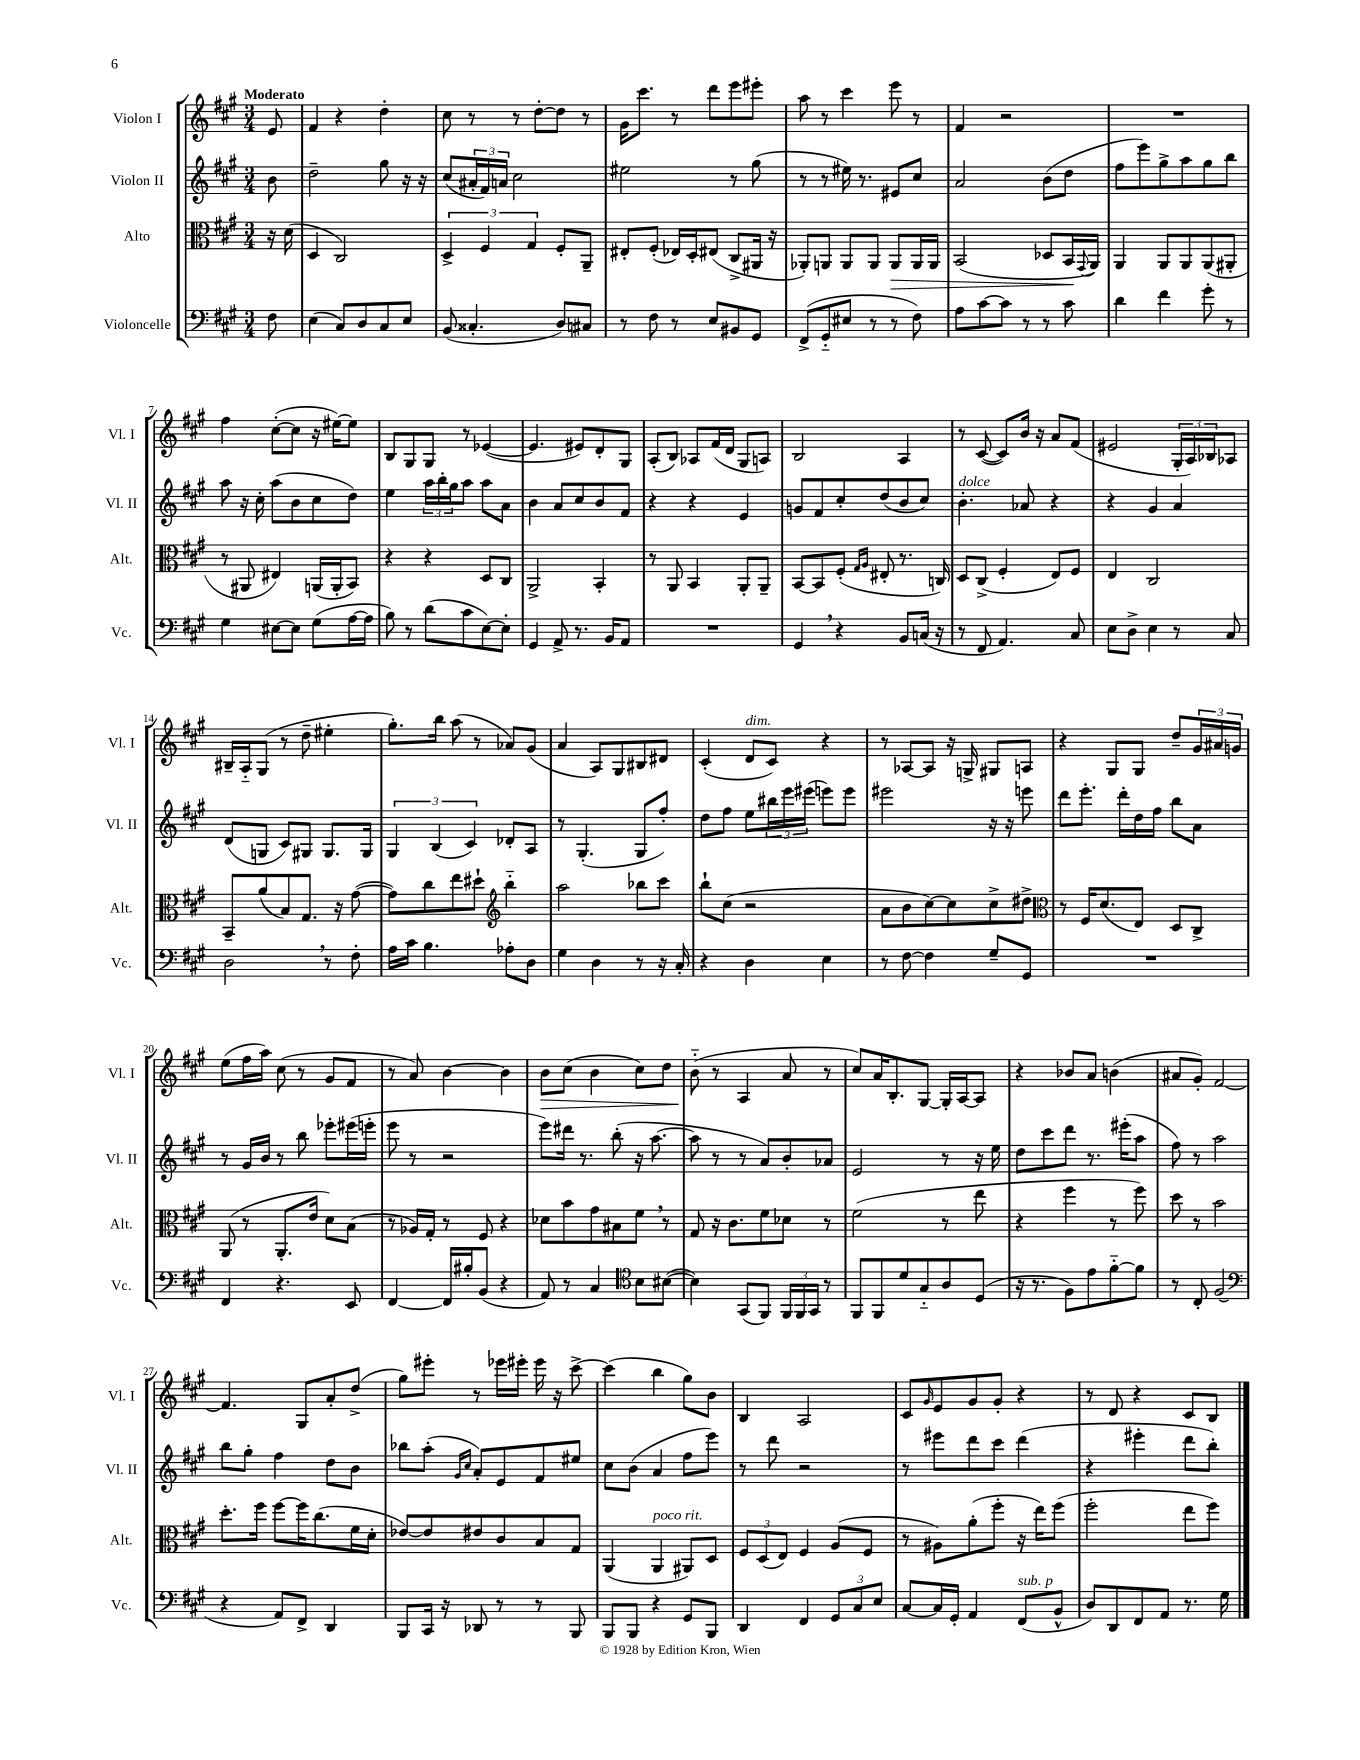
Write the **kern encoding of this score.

**kern	**kern	**dynam	**kern	**kern	**dynam
*part4	*part3	*part3	*part2	*part1	*part1
*staff4	*staff3	*staff3	*staff2	*staff1	*staff1
*I"Violoncelle	*I"Alto	*	*I"Violon II	*I"Violon I	*
*I'Vc.	*I'Alt.	*	*I'Vl. II	*I'Vl. I	*
*clefF4	*clefC3	*	*clefG2	*clefG2	*
*k[f#c#g#]	*k[f#c#g#]	*	*k[f#c#g#]	*k[f#c#g#]	*
*M3/4	*M3/4	*	*M3/4	*M3/4	*
=	=	=	=	=	=
!	!	!	!	!LO:TX:a:B:t=Moderato	!
8F#\	16r	.	8b\	8e/	.
.	(16d\	.	.	.	.
=1	=1	=1	=1	=1	=1
(4E\	4D/	.	2dd~\	4f#/	.
8C#/L)	2C#/)	.	.	4r	.
8D/	.	.	.	.	.
8C#/	.	.	8gg#\	4dd'\	.
8E/J	.	.	16r	.	.
.	.	.	16r	.	.
=2	=2	=2	=2	=2	=2
(8BB/	6D^/	.	(8cc#/L	8cc#\	.
4.C##X'/	.	.	24a#X'/L	8r	.
.	6F#/	.	24f#/)	.	.
.	.	.	24an/JJ	.	.
.	.	.	2cc#\	8r	.
.	6G#/	.	.	.	.
.	.	.	.	[8dd'\L	.
8D/L)	8F#'/L	.	.	8dd\J]	.
8C#X/J	8AA~/J	.	.	8r	.
=3	=3	=3	=3	=3	=3
8r	8E#X'/L	.	2ee#X\	16g#\KL	.
.	.	.	.	8.ccc#\J	.
8F#\	(8F#'/J	.	.	.	.
8r	16E-X/LL)	.	.	8r	.
.	16D'/J	.	.	.	.
8E/L	(8E#X/J	.	.	8ddd\L	.
8BB#X/	8C#^/L	.	8r	8eee\	.
8GG#/J	16AA#X/Jk	.	(8gg#\	8eee#X'\J	.
.	16r	.	.	.	.
=4	=4	=4	=4	=4	=4
(8FF#^/L	8AA-X'/L)	.	8r	8aa\	.
8GG#/	8AAn/J	.	8r	8r	.
8E#X/J	8AA/L	.	16ee#X\)	4ccc#\	.
.	.	.	8.r	.	.
8r	8AA/J	.	.	.	.
!	!	!LO:HP:b	!	!	!
8r	8AA/L	>	8e#X/L	8eee\	.
8F#\)	16AA/L	.	8cc#/J	8r	.
.	16AA/JJ	.	.	.	.
=5	=5	=5	=5	=5	=5
8A\L	(2BB/	.	2a/	4f#/	.
[8c#\	.	.	.	.	.
8c#\J]	.	.	.	2r	.
8r	.	.	.	.	.
8r	8D-X/L	.	(8b\L	.	.
8c#\	16BB/L	.	8dd\J	.	.
.	8qqGG#/	.	.	.	.
.	16AA/JJ)	]	.	.	.
=6	=6	=6	=6	=6	=6
4d\	4AA/	.	8ff#\L	2.r	.
.	.	.	8eee\)	.	.
4f#\	8AA/L	.	8gg#^\	.	.
.	8AA/	.	8aa\	.	.
8g#'\	(8AA/	.	8gg#\	.	.
8r	8AA#X'/J	.	8bb\J	.	.
!!LO:LB:g=z
=7	=7	=7	=7	=7	=7
4G#\	8r	.	8aa\	4ff#\	.
.	8AA#X/	.	16r	.	.
.	.	.	16cc#'\	.	.
[8E#X\L	4E#X/)	.	(8aa\L	([8cc#'\L	.
8E#\J]	.	.	8b\	8cc#\J]	.
(8G#\L	(16AAn/LL	.	8cc#\	16r	.
.	16AA'/J	.	.	[16ee#X\KL)	.
[16A\L	8BB/J)	.	8dd\J)	8ee#\J]	.
16A\JJ]	.	.	.	.	.
=8	=8	=8	=8	=8	=8
8B\)	4r	.	4ee\	8B/L	.
8r	.	.	.	8G#/	.
(8d\L	4r	.	24aa\LL	8G#/J	.
.	.	.	24bb'\	.	.
.	.	.	24gg#\J	.	.
8c#\	.	.	8aa\J	8r	.
[8E\)	8D/L	.	8aa\L	([4e-X/	.
8E'\J]	8C#/J	.	8a\J	.	.
=9	=9	=9	=9	=9	=9
4GG#/	2AA^/	.	4b\	4.e-/]	.
8AA^/	.	.	8a/L	.	.
8.r	.	.	8cc#/	8e#X/L)	.
.	4BB'/	.	8b/	8d'/	.
16BB/KL	.	.	.	.	.
8AA/J	.	.	8f#/J	8G#/J	.
=10	=10	=10	=10	=10	=10
2.r	8r	.	4r	(8A'/L	.
.	8AA/	.	.	8B/J)	.
.	4BB/	.	4r	8A-X/L	.
.	.	.	.	(16f#/L	.
.	.	.	.	16d/JJ	.
.	8AA'/L	.	4e/	8G#/L	.
.	8AA~/J	.	.	8An/J)	.
=11	=11	=11	=11	=11	=11
4GG#,/	[8BB/L	.	8gn/L	2B/	.
.	8BB/]	.	8f#/	.	.
4r	(8F#'/J	.	8cc#'/	.	.
.	16qqG#/LL	.	.	.	.
.	16qqA/JJ	.	.	.	.
.	8E#X'/	.	(8dd/	.	.
8BB/L	8.r	.	8b/	4A/	.
(16Cn/Jk	.	.	8cc#/J)	.	.
16r	16Cn/)	.	.	.	.
=12	=12	=12	=12	=12	=12
!	!	!	!LO:TX:a:i:t=dolce	!	!
8r	8D/L	.	4.b'\	8r	.
8FF#/	(8C#^/J	.	.	([8c#/	.
4.AA/)	4F#'/	.	.	8c#/L])	.
.	.	.	8a-X/	16b/Jk	.
.	.	.	.	16r	.
.	8E/L)	.	4r	8a/L	.
8C#/	8F#/J	.	.	(8f#/J	.
=13	=13	=13	=13	=13	=13
8E\L	4E/	.	4r	2e#X/	.
8D^\J	.	.	.	.	.
4E\	2C#/	.	4g#/	.	.
8r	.	.	4a/	24G#'/LL	.
.	.	.	.	24A/)	.
.	.	.	.	24B-X/J	.
8C#/	.	.	.	8A-X/J	.
!!LO:LB:g=z
=14	=14	=14	=14	=14	=14
2D,\	8BB~/L	.	(8d/L	16B#X~/LL	.
.	.	.	.	16A/J	.
.	(8a/	.	8Gn/J	(8G#/J	.
.	8B/)	.	8c#/L)	8r	.
.	8.G#/J	.	8G#X/J	8dd~\	.
8r	.	.	8.G#/L	4ee#X'\	.
.	16r	.	.	.	.
8F#'\	([8g#\	.	.	.	.
.	.	.	16G#/Jk	.	.
=15	=15	=15	=15	=15	=15
16A\LL	8g#\L])	.	6G#/	8.gg#'\L)	.
16c#\JJ	.	.	.	.	.
4.B\	8cc#\	.	.	.	.
.	.	.	(6B/	.	.
.	.	.	.	16bb\Jk	.
.	8ee\	.	.	(8aa\	.
.	.	.	6c#/)	.	.
.	8dd#X`\J	.	.	8r	.
*	*clefG2	*	*	*	*
8A-X'\L	4bb\	.	8d-X'/L	8a-X/L)	.
8D\J	.	.	8A/J	(8g#/J	.
=16	=16	=16	=16	=16	=16
4G#\	2aa\	.	8r	4a/	.
.	.	.	(4.G#'/	.	.
4D\	.	.	.	8A/L)	.
.	.	.	.	8G#/	.
8r	8bb-X\L	.	8G#/L	8B#X/	.
16r	8ccc#\J	.	8ff#'/J)	8d#X/J	.
16C#'/	.	.	.	.	.
=17	=17	=17	=17	=17	=17
4r	8bb`\L	.	8dd\L	(4c#'/	.
.	(8cc#\J	.	8ff#\J	.	.
!	!	!	!	!LO:TX:a:i:t=dim.	!
4D\	2r	.	8ee\L	8d/L	.
.	.	.	24bb#X\L	8c#/J)	.
.	.	.	24eee\	.	.
.	.	.	(24eee#X\JJ	.	.
4E\	.	.	8eeen\L)	4r	.
.	.	.	8eee\J	.	.
=18	=18	=18	=18	=18	=18
8r	8a\L	.	2eee#X\	8r	.
[8F#\	8b\	.	.	[8A-X/L	.
4F#\]	[8cc#\)	.	.	8A-/J]	.
.	8cc#\]	.	.	16r	.
.	.	.	.	16Gn^/	.
8G#~/L	8cc#^\	.	16r	8G#X/L	.
.	.	.	16r	.	.
8GG#/J	8dd#X^\J	.	8eeen\	8An/J	.
=19	=19	=19	=19	=19	=19
*	*clefC3	*	*	*	*
2.r	8r	.	8ddd\L	4r	.
.	16F#/KL	.	8.eee'\J	.	.
.	(8.d/	.	.	.	.
.	.	.	.	8G#/L	.
.	.	.	16ddd'\LL	.	.
.	8E/J)	.	16dd\	8G#/J	.
.	.	.	16ff#\JJ	.	.
.	8D/L	.	8bb\L	8dd~/L	.
.	8C#^/J	.	8a\J	24g#/L	.
.	.	.	.	24a#X/	.
.	.	.	.	24gn/JJ	.
!!LO:LB:g=z
=20	=20	=20	=20	=20	=20
4FF#/	(8AA/	.	8r	(8ee\L	.
.	8r	.	16g#/LL	16ff#\L	.
.	.	.	16b/JJ	16aa\JJ)	.
4.r	8.AA'/L	.	8r	(8cc#\	.
.	.	.	8bb\	8r	.
.	16e/Jk	.	.	.	.
.	8d\L)	.	8eee-X'\L	8g#/L	.
8EE/	(8B\J	.	(16eee#X\L	8f#/J	.
.	.	.	16eeen'\JJ	.	.
=21	=21	=21	=21	=21	=21
[4FF#/	8r	.	8eee\	8r	.
.	16A-X/LL)	.	8r	8a/)	.
.	16G#'/JJ	.	.	.	.
16FF#/LL]	8r	.	2r	[4b\	.
16B#X'/J	.	.	.	.	.
(8BB/J	8F#/	.	.	.	.
4r	4r	.	.	4b\]	.
=22	=22	=22	=22	=22	=22
!	!	!	!	!	!LO:HP:b
8AA/)	8d-X\L	.	8eee\L)	8b\L	>
8r	8b\	.	16ddd#X\Jk	(8cc#\J	.
.	.	.	8.r	.	.
4C#/	8g#\	.	.	4b\	.
.	8B#X\	.	(8bb'\	.	.
*clefC4	*	*	*	*	*
8B\L	8f#,\J	.	16r	8cc#\L)	.
.	.	.	[8.aa\	.	.
([8B#X\J	8r	.	.	8dd\J	.
=23	=23	=23	=23	=23	=23
4B#\])	8G#/	.	8aa\]	(8b\	.
.	16r	.	8r	8r	]
.	8.c#\L	.	.	.	.
(8GG#/L	.	.	8r	4A/	.
8FF#/J)	8f#\	.	8a/L)	.	.
24FF#/LL	8d-X\J	.	8b'/	8a/	.
24FF#/	.	.	.	.	.
24GG#/JJ	.	.	.	.	.
8r	8r	.	8a-X/J	8r	.
=24	=24	=24	=24	=24	=24
8FF#/L	(2f#\	.	2e/	8cc#/L)	.
8FF#/	.	.	.	16a/K	.
.	.	.	.	8.B'/	.
8d/	.	.	.	.	.
8G#/	.	.	.	[8G#/J	.
8A/	8r	.	8r	16G#'/LL]	.
.	.	.	.	[16A/J	.
(8D/J	8ee\	.	16r	8A/J]	.
.	.	.	16ee\	.	.
=25	=25	=25	=25	=25	=25
16r	4r	.	8dd\L	4r	.
8.r	.	.	.	.	.
.	.	.	8ccc#\	.	.
8F#\L)	4ff#\	.	8ddd\J	8b-X/L	.
8e\	.	.	8.r	8a/J	.
[8f#\	8r	.	.	(4bn\	.
.	.	.	(16eee#X'\KL	.	.
8f#\J]	8ff#\)	.	8aa\J	.	.
=26	=26	=26	=26	=26	=26
8r	8dd\	.	8ff#\)	8a#X/L	.
8C#'/	8r	.	8r	8g#'/J)	.
(2F#/	2b\	.	2aa\	[2f#/	.
!!LO:LB:g=z
=27	=27	=27	=27	=27	=27
*clefF4	*	*	*	*	*
4r	8.dd'\L	.	8bb\L	4.f#/]	.
.	.	.	8gg#'\J	.	.
.	16ff#\Jk	.	.	.	.
8AA/L)	[8ff#\L	.	4ff#\	.	.
8FF#^/J	16ff#\K]	.	.	8G#/L	.
.	(8.cc#\	.	.	.	.
4DD/	.	.	8dd\L	8a'/	.
.	16f#\L	.	8b\J	(8dd^/J	.
.	16d'\JJ	.	.	.	.
=28	=28	=28	=28	=28	=28
8BBB/L	[8e-X/L)	.	8bb-X\L	8gg#\L)	.
16CC#/Jk	8e-/]	.	(8aa'\J	8eee#X'\J	.
16r	.	.	.	.	.
.	.	.	16qqg#/LL	.	.
.	.	.	16qqcc#/JJ	.	.
8DD-X/	8e#X/	.	8a'/L)	8r	.
8r	8c#/	.	8e/	16eee-X\LL	.
.	.	.	.	16eee#X'\JJ	.
8r	8B/	.	8f#/	16eee#\	.
.	.	.	.	16r	.
8BBB/	8G#/J	.	8ee#X/J	[8ccc#^\	.
=29	=29	=29	=29	=29	=29
8BBB/L	(4AA/	.	8cc#\L	(4ccc#\]	.
8BBB/J	.	.	(8b\J	.	.
!	!LO:TX:a:i:t=poco rit.	!	!	!	!
4r	4AA/	.	4a/	4bb\	.
8GG#/L	8AA#X/L)	.	8ff#\L	8gg#\L)	.
8BBB/J	8D/J	.	8eee\J)	8b\J	.
=30	=30	=30	=30	=30	=30
4DD/	12F#/L	.	8r	4B/	.
.	(12D/	.	.	.	.
.	.	.	8ddd\	.	.
.	12E/J)	.	.	.	.
4FF#/	4F#/	.	2r	2A/	.
12GG#/L	(8A/L	.	.	.	.
12C#/	.	.	.	.	.
.	8F#/J	.	.	.	.
12E/J	.	.	.	.	.
=31	=31	=31	=31	=31	=31
[8C#/L	8r	.	8r	8c#/L	.
.	.	.	.	16qqg#/	.
16C#/L]	8A#X\L)	.	8eee#X\L	8e/	.
16GG#'/JJ	.	.	.	.	.
4AA/	(8a'\	.	8ddd\	8g#/	.
.	8ff#'\J	.	8ccc#\J	8g#'/J	.
!LO:TX:a:i:t=sub. p	!	!	!	!	!
(8FF#/L	16r	.	(4ddd\	4r	.
.	16ee\KL)	.	.	.	.
8BB^^/J	(8ff#\J	.	.	.	.
=32	=32	=32	=32	=32	=32
8D/L)	2ff#'\	.	4r	8r	.
8DD/	.	.	.	8d/	.
8FF#/	.	.	4eee#X'\	4r	.
8AA/J	.	.	.	.	.
8.r	8ee\L	.	8ddd\L	8c#/L	.
.	8ff#\J)	.	8bb'\J)	8B/J	.
16G#\	.	.	.	.	.
==	==	==	==	==	==
*-	*-	*-	*-	*-	*-
